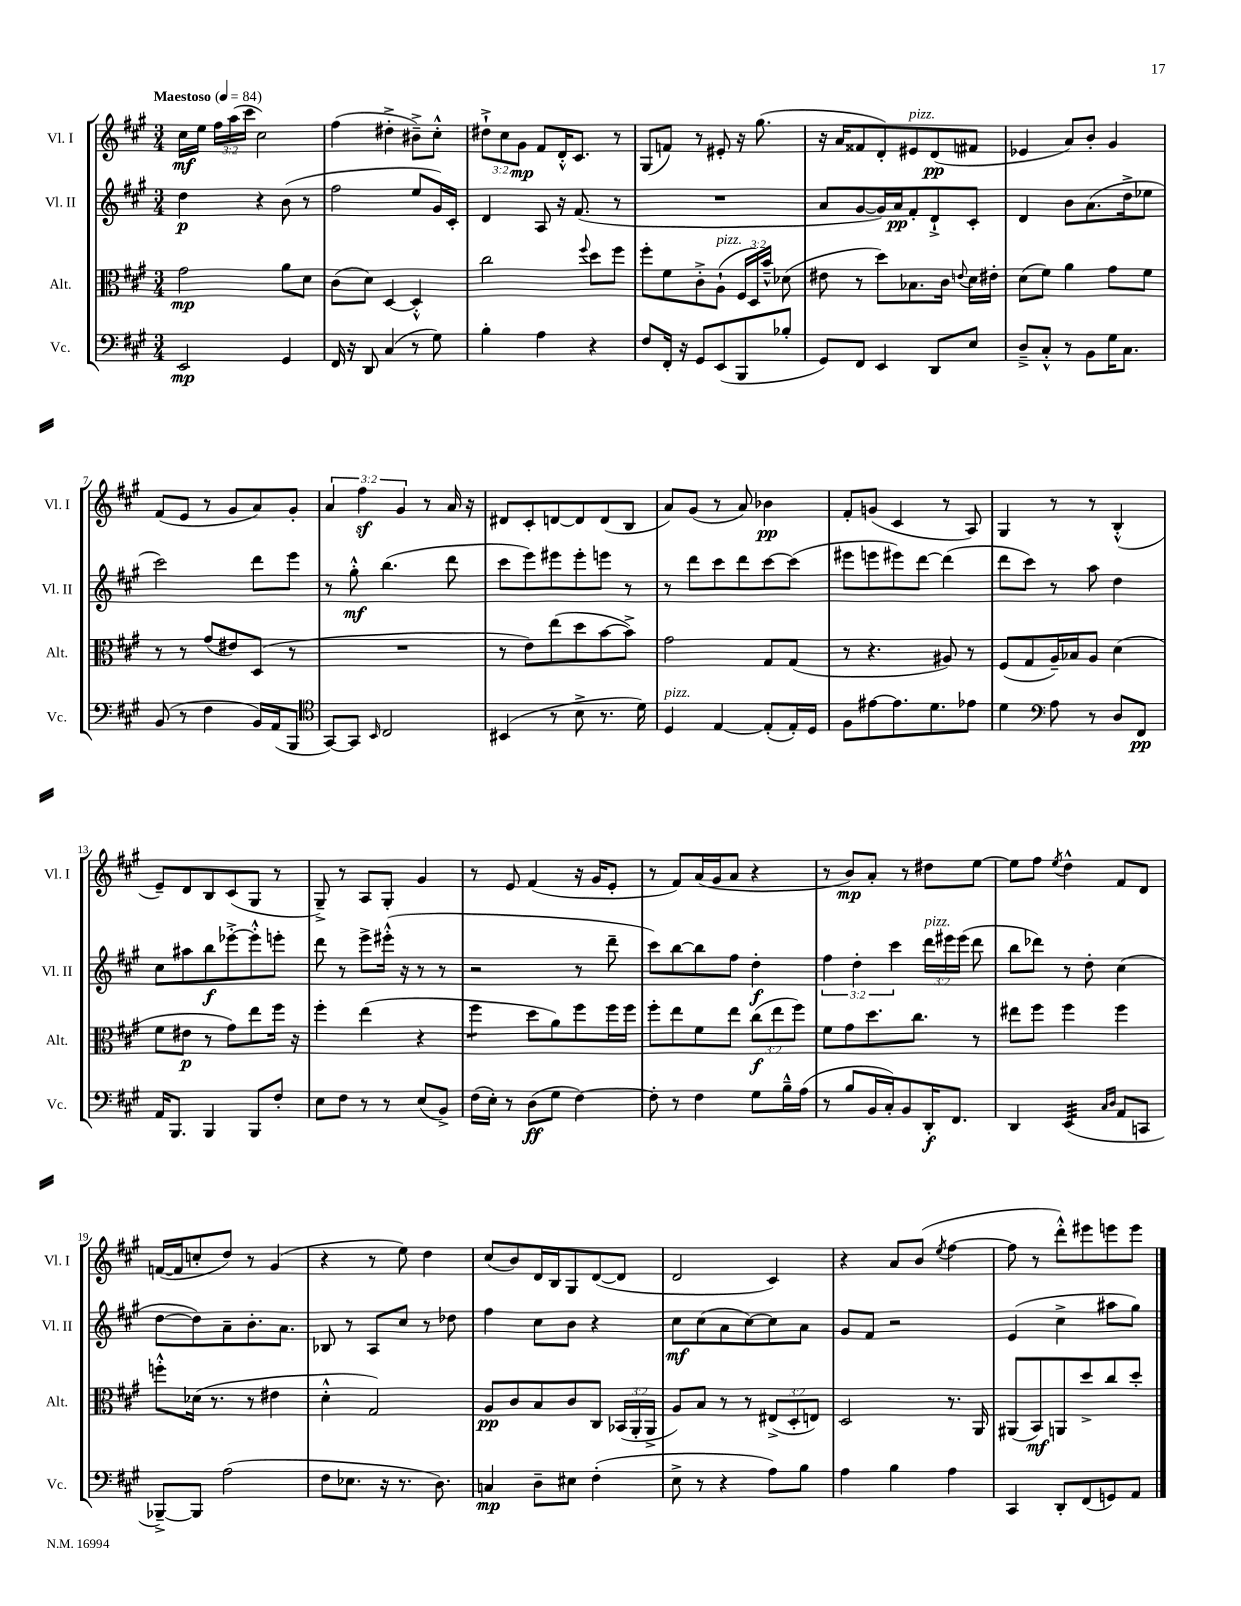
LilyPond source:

<<
\new StaffGroup <<
\new Staff = "s0" \with { instrumentName = "Vl. I" shortInstrumentName = "Vl. I" } {
    \clef treble \key a \major \numericTimeSignature \time 3/4 \override Staff.TupletNumber.text = #tuplet-number::calc-fraction-text \tempo "Maestoso" 4 = 84
    \autoBeamOff cis''16[\mf e''16] \tuplet 3/2 { fis''16[ a''16( cis'''16] } cis''2) |
    fis''4( dis''4-.-> bis'8[--->) cis''8]-.-^ |
    \tuplet 3/2 { dis''8[-!-> cis''8 gis'8]\mp } fis'8[ d'16-.-^ cis'8.] r8 |
    gis8[( f'8]) r8 eis'8-. r16 gis''8.( |
    r16 a'16[ fisis'8 d'8-.) eis'8^\markup { \italic "pizz." } d'8\pp( fis'8] |
    ees'4 a'8[) b'8]-. gis'4 |
    fis'8[( e'8] r8 gis'8[ a'8) gis'8]-. |
    \tuplet 3/2 { a'4 fis''4\sf gis'4 } r8 a'16 r16 |
    dis'8[ cis'8-. d'8~ d'8 d'8( b8] |
    a'8[) gis'8]( r8 a'8) bes'4\pp |
    fis'8[-. g'8]( cis'4 r8 a8) |
    gis4 r8 r8 b4-.-^( |
    e'8[--) d'8 b8 cis'8( gis8] r8 |
    gis8--->) r8 a8[ gis8]-. gis'4 |
    r8 e'8 fis'4( r16 gis'16[ e'8]-. |
    r8 fis'8[) a'16( gis'16 a'8] r4 |
    r8 b'8[\mp) a'8]-. r8 dis''8[ e''8]~ |
    e''8[ fis''8] \acciaccatura { e''8 } d''4-^ fis'8[ d'8] |
    f'16[~( f'16 c''8-. d''8]) r8 gis'4( |
    r4 r8 e''8) d''4 |
    cis''8[( b'8) d'16 b16 gis8 d'8~( d'8] |
    d'2 cis'4) |
    r4 a'8[ b'8]( \acciaccatura { e''8 } fis''4~ |
    fis''8 r8 d'''8[-.-^) eis'''8 e'''8 e'''8] \bar "|." |
}
\new Staff = "s1" \with { instrumentName = "Vl. II" shortInstrumentName = "Vl. II" } {
    \clef treble \key a \major \numericTimeSignature \time 3/4 \override Staff.TupletNumber.text = #tuplet-number::calc-fraction-text
    \autoBeamOff d''4\p r4 b'8( r8 |
    fis''2 e''8[ gis'16) cis'16]-. |
    d'4 a8 r16 fis'8.( r8 |
    R2. |
    a'8[ gis'8~ gis'16) a'16\pp fis'8-. d'8-!-> cis'8]-. |
    d'4 b'8[ a'8.( d''16-> ees''8] |
    cis'''2) d'''8[ e'''8] |
    r8 gis''8-.-^\mf b''4.( d'''8 |
    cis'''8[ e'''8) eis'''8 eis'''8-. e'''8] r8 |
    r8 d'''8[ cis'''8 d'''8 cis'''8~ cis'''8]( |
    eis'''8[ e'''8 eis'''8) d'''8]~ d'''4( |
    d'''8[ cis'''8]) r8 a''8 d''4 |
    cis''8[ ais''8 b''8\f ees'''8~-.-> ees'''8-.-^ e'''8]-. |
    d'''8 r8 e'''8[-> eis'''16]-.-^( r16 r8 r8 |
    r2 r8 d'''8-- |
    cis'''8[) b''8~ b''8 fis''8] d''4-.\f |
    \tuplet 3/2 { fis''4 d''4-. cis'''4 } \tuplet 3/2 { d'''16[^\markup { \italic "pizz." } eis'''16 eis'''16]( } d'''8 |
    b''8[ des'''8]) r8 d''8-. cis''4( |
    d''8[~ d''8) a'8-- b'8.-. a'8.] |
    bes8 r8 a8[ cis''8] r8 des''8 |
    fis''4 cis''8[ b'8] r4 |
    cis''8[\mf cis''8( a'8 cis''8~) cis''8 a'8] |
    gis'8[ fis'8] r2 |
    e'4( cis''4-> ais''8[ gis''8]) \bar "|." |
}
\new Staff = "s2" \with { instrumentName = "Alt." shortInstrumentName = "Alt." } {
    \clef alto \key a \major \numericTimeSignature \time 3/4 \override Staff.TupletNumber.text = #tuplet-number::calc-fraction-text
    \autoBeamOff gis'2\mp a'8[ d'8] |
    cis'8[( d'8]) d4~ d4-.-^ |
    cis''2 \appoggiatura { fis''8 } d''8[ fis''8] |
    fis''8[-. fis'8 cis'8-.-> a8]-!^\markup { \italic "pizz." }( \tuplet 3/2 { fis16[ d16) b'16]---^ } des'8( |
    eis'8 r8 d''8[) bes8. cis'16] \appoggiatura { e'8 } d'16[ eis'16]-. |
    d'8[( fis'8]) a'4 gis'8[ fis'8] |
    r8 r8 gis'8[( eis'8) d8]( r8 |
    R2. |
    r8 e'8[) e''8( d''8 b'8~ b'8]->) |
    gis'2 gis8[ gis8]( |
    r8 r4. ais8) r8 |
    fis8[( gis8 a16--) bes16 a8] d'4( |
    fis'8[ eis'8]\p r8 gis'8[) e''8 fis''16] r16 |
    fis''4-. e''4( r4 |
    fis''4:8 d''8[ a'8) fis''8 fis''16 fis''16] |
    fis''8[-. e''8 fis'8 e''8] \tuplet 3/2 { cis''8[\f( e''8 fis''8]) } |
    fis'8[ gis'8 d''8. cis''8.] r8 |
    eis''8[ fis''8] fis''4 fis''4 |
    f''8[-.-^ des'16]( r8. r8 eis'4 |
    d'4-.-^ gis2) |
    a8[\pp cis'8 b8 cis'8 cis8] \tuplet 3/2 { bes,16[( a,16-. a,16]-> } |
    a8[) b8] r8 r8 \tuplet 3/2 { eis8[->( d8-. e8]) } |
    d2 r8. a,16 |
    ais,8[( b,8\mf) a,8 d''8-> cis''8 d''8]-. \bar "|." |
}
\new Staff = "s3" \with { instrumentName = "Vc." shortInstrumentName = "Vc." } {
    \clef bass \key a \major \numericTimeSignature \time 3/4
    \autoBeamOff e,2\mp gis,4 |
    fis,16 r16 d,8 cis4( r8 gis8) |
    b4-. a4 r4 |
    fis8[ fis,16]-. r16 gis,8[ e,8( b,,8 bes8]-. |
    gis,8[) fis,8] e,4 d,8[ e8] |
    d8[---> cis8]-.-^ r8 b,8[ gis16 cis8.] |
    b,8( r8 fis4 b,16[) a,16( b,,8] |
    \clef tenor gis,8[~) gis,8] \grace { b,16 } cis2 |
    bis,4( r8 b8-> r8. d'16) |
    d4^\markup { \italic "pizz." } e4~ e8[-.( e16-.) d16] |
    fis8[ eis'8~ eis'8. d'8. ees'8] |
    d'4 \clef bass a8 r8 d8[ fis,8]\pp |
    a,16[ b,,8.] b,,4 b,,8[ fis8]-. |
    e8[ fis8] r8 r8 e8[( b,8]->) |
    fis16[( e16]-.) r8 d8[\ff( gis8] fis4~) |
    fis8-. r8 fis4 gis8[ b16---^ a16]( |
    r8 b8[ b,16 cis16-.) b,8 d,16-.\f fis,8.] |
    d,4 e,4:32( \grace { cis16[ d16] } a,8[ c,8] |
    bes,,8[~--->) bes,,8] a2( |
    fis8[ ees8.] r16 r8. d8.) |
    c4\mp d8[-- eis8] fis4-.( |
    e8-> r8 r4 a8[) b8] |
    a4 b4 a4 |
    cis,4 d,8[-. fis,8( g,8) a,8] \bar "|." |
}
>>
>>
